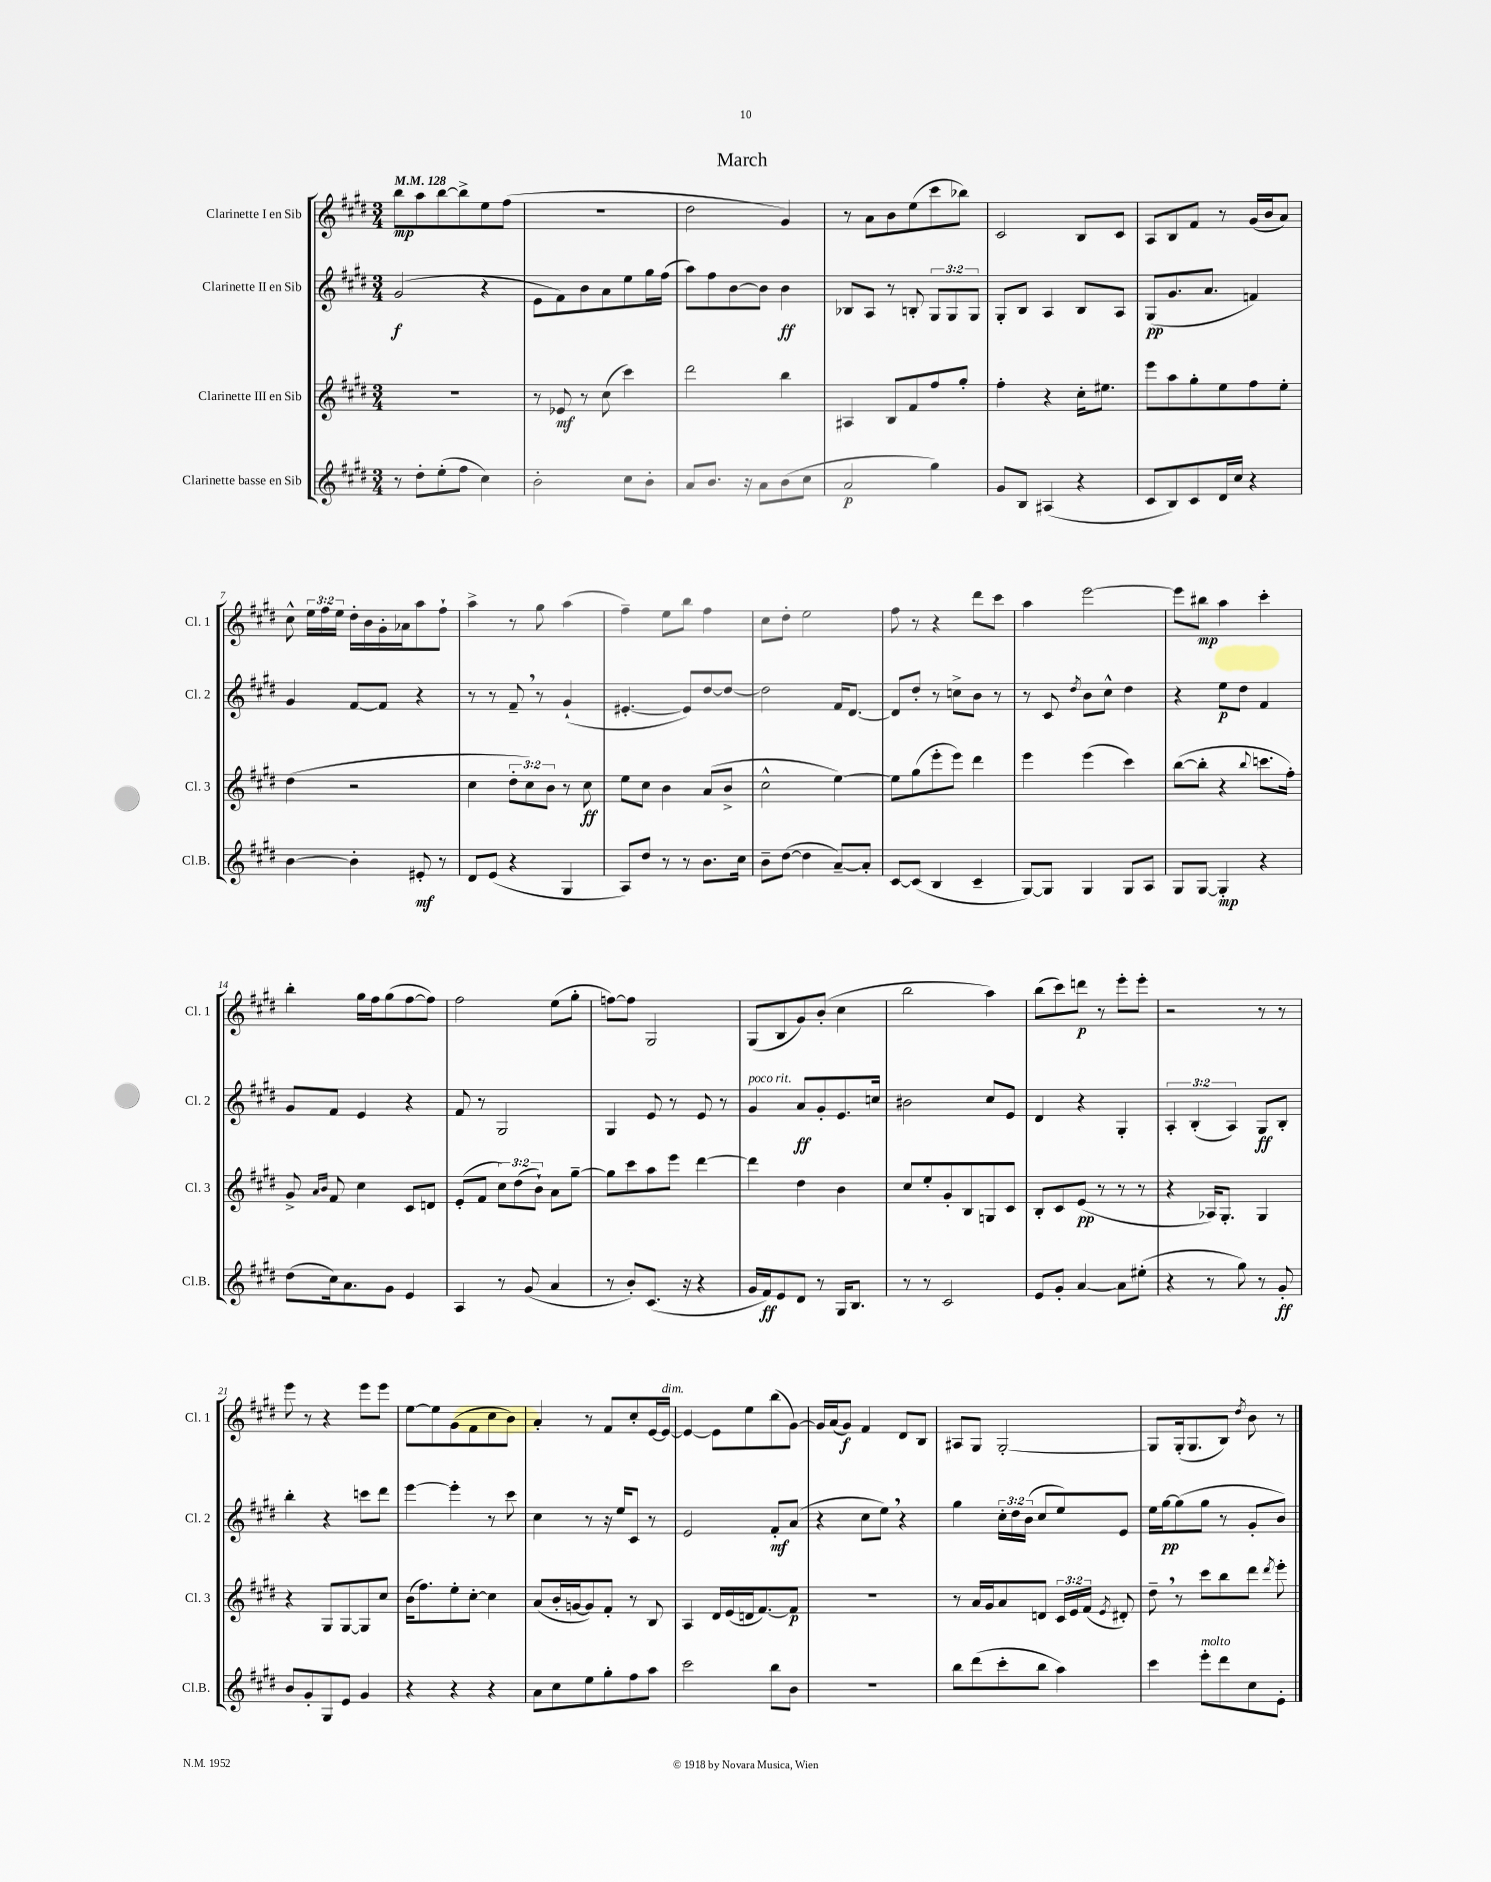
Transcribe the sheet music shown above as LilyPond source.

\header { title = "March" }
<<
\new StaffGroup <<
\new Staff = "s0" \with { instrumentName = "Clarinette I en Sib" shortInstrumentName = "Cl. 1" } {
    \clef treble \key e \major \numericTimeSignature \time 3/4 \override Staff.TupletNumber.text = #tuplet-number::calc-fraction-text \tempo 4 = 128
    \autoBeamOff b''8[\mp a''8 b''8~ b''8-> e''8 fis''8]( |
    R2. |
    dis''2 gis'4) |
    r8 a'8[ b'8 e''8( cis'''8 bes''8]) |
    cis'2 b8[ cis'8] |
    a8[ b8 fis'8] r8 gis'16[( b'16 a'8]) |
    cis''8-^ \tuplet 3/2 { e''16[ fis''16 e''16] } dis''16[-. b'16 gis'16-. aes'16 a''8 fis''8]-! |
    a''4-> r8 gis''8 a''4( |
    fis''4--) e''8[ b''8] fis''4 |
    cis''8[ dis''8]-. e''2 |
    fis''8 r8 r4 dis'''8[ cis'''8] |
    a''4 e'''2~ |
    e'''8[ bis''8]\mp a''4 cis'''4-. |
    b''4-. gis''16[ fis''16 gis''8( fis''8~ fis''8]) |
    fis''2 e''8[( gis''8]-. |
    f''8[~) f''8] gis2 |
    gis8[( b8 gis'8) b'8]-.( cis''4 |
    b''2 a''4) |
    b''8[( cis'''8) d'''8]\p r8 e'''8[-. e'''8]-. |
    r2 r8 r8 |
    e'''8 r8 r4 e'''8[ e'''8] |
    e''8[~ e''8 gis'8( fis'8 cis''8 b'8]) |
    a'4-. r8 fis'8[ cis''8-. e'16~ e'16]~^\markup { \italic "dim." } |
    e'4~ e'8[ e''8 b''8( gis'8]~) |
    gis'16[ a'16( gis'8]\f) fis'4 dis'8[ b8] |
    ais8[ gis8] gis2~-. |
    gis8[ gis16-.( gis8. b8]) \acciaccatura { dis''8 } b'8 r8 \bar "|." |
}
\new Staff = "s1" \with { instrumentName = "Clarinette II en Sib" shortInstrumentName = "Cl. 2" } {
    \clef treble \key e \major \numericTimeSignature \time 3/4 \override Staff.TupletNumber.text = #tuplet-number::calc-fraction-text
    \autoBeamOff gis'2\f( r4 |
    e'8[ fis'8) b'8 a'8 e''8 gis''16 fis''16]( |
    a''8[) fis''8 b'8~ b'8] b'4\ff |
    bes8[ a8] r8 b8-. \tuplet 3/2 { gis8[ gis8 gis8] } |
    gis8[-. b8] a4 b8[ a8] |
    gis8[\pp( gis'8. a'8.] f'4) |
    gis'4 fis'8[~ fis'8] r4 |
    r8 r8 fis'8-- \breathe r8 gis'4-!( |
    eis'4.~-. eis'8[) dis''8~ dis''8]~ |
    dis''2 fis'16[ dis'8.]~ |
    dis'8[ dis''8]-. r8 c''8[-> b'8] r8 |
    r8 cis'8 \acciaccatura { dis''8 } b'8[ cis''8]-^ dis''4 |
    r4 e''8[\p dis''8] fis'4 |
    gis'8[ fis'8] e'4 r4 |
    fis'8 r8 gis2 |
    gis4 e'8 r8 e'8 r8 |
    gis'4^\markup { \italic "poco rit." } a'8[\ff gis'8-. e'8. c''16] |
    bis'2 cis''8[ e'8] |
    dis'4 r4 gis4-. |
    \tuplet 3/2 { a4-. b4-.( a4) } gis8[\ff b8]-. |
    b''4-. r4 c'''8[ dis'''8] |
    e'''4~ e'''4-. r8 cis'''8 |
    cis''4 r8 r16 e''16[ cis'8] r8 |
    e'2 fis'8[-.\mf a'8]( |
    r4 cis''8[ e''8]) \breathe r4 |
    gis''4 \tuplet 3/2 { cis''16[-. dis''16 b'16]( } cis''8[ e''8) e'8] |
    e''16[ gis''16~\pp gis''8( gis''8] r8 gis'8[-. b'8]) \bar "|." |
}
\new Staff = "s2" \with { instrumentName = "Clarinette III en Sib" shortInstrumentName = "Cl. 3" } {
    \clef treble \key e \major \numericTimeSignature \time 3/4 \override Staff.TupletNumber.text = #tuplet-number::calc-fraction-text
    \autoBeamOff R2. |
    r8 ees'8\mf r8 cis''8( cis'''4) |
    dis'''2 b''4 |
    ais4 b8[ fis'8 fis''8 gis''8]-. |
    fis''4-. r4 cis''16[-. eis''8.] |
    e'''8[ a''8 gis''8-. e''8 fis''8 e''8]-. |
    dis''4( r2 |
    cis''4 \tuplet 3/2 { dis''8[-. cis''8) b'8] } r8 cis''8\ff |
    e''8[ cis''8] b'4 a'8[( b'8]-> |
    cis''2-^ e''4~) |
    e''8[ gis''8( e'''8-. e'''8]) dis'''4 |
    e'''4 e'''4( cis'''4) |
    b''8[~( b''8]-. r4 \appoggiatura { b''8 } c'''8.[ fis''16]-.) |
    gis'8-> \grace { a'16[ b'16] } fis'8 cis''4 cis'8[ d'8] |
    e'8[-.( fis'8] \tuplet 3/2 { cis''8[) dis''8( b'8]-!) } a'8[ gis''8]~-- |
    gis''8[ cis'''8 a''8 e'''8] dis'''4~ |
    dis'''4 dis''4 b'4 |
    cis''8[ e''8-. gis'8-. b8 g8 cis'8] |
    b8[-. cis'8 e'8]\pp( r8 r8 r8 |
    r4 aes16[) gis8.]-. gis4 |
    r4 gis8[ gis8~ gis8 cis''8] |
    b'16[( fis''8.) e''8-. cis''8]~-. cis''4 |
    a'8[( b'16-. g'16~ g'8) fis'8]-. r8 b8 |
    a4 dis'16[ e'16( d'16 fis'8.~) fis'8]\p |
    R2. |
    r8 a'16[ gis'16 a'8 d'8] \tuplet 3/2 { cis'16[ e'16 fis'16]( } \acciaccatura { e'8 } dis'8-.) |
    dis''8-- \breathe r8 cis'''8[ b''8 dis'''8] \acciaccatura { dis'''8 } e'''8-. \bar "|." |
}
\new Staff = "s3" \with { instrumentName = "Clarinette basse en Sib" shortInstrumentName = "Cl.B." } {
    \clef treble \key e \major \numericTimeSignature \time 3/4
    \autoBeamOff r8 dis''8[-. e''8-.( fis''8] cis''4) |
    b'2-. cis''8[ b'8]-. |
    a'8[ b'8.] r16 a'8[ b'8( cis''8] |
    a'2\p gis''4) |
    gis'8[ b8] ais4( r4 |
    cis'8[ b8) cis'8 dis'16 cis''16] r4 |
    b'4~ b'4-. eis'8-.\mf r8 |
    dis'8[ e'8]( r4 gis4 |
    a8[) dis''8] r8 r8 b'8.[ cis''16] |
    b'8[-- dis''8]~( dis''4 a'8[~--) a'8]-. |
    cis'8[~ cis'8]( b4 cis'4-- |
    gis8[~) gis8] gis4 gis8[ a8] |
    gis8[ gis8]~ gis4-.\mp r4 |
    dis''8[( cis''16) a'8. gis'8] e'4 |
    a4 r8 gis'8( a'4 |
    r8 b'8[-.) cis'8.]( r16 r4 |
    gis'16[ fis'16\ff) e'8 dis'8] r8 gis16[ b8.] |
    r8 r8 cis'2 |
    e'8[ gis'8]-. a'4~ a'8[ eis''8]-.( |
    r4 r8 gis''8) r8 gis'8-.\ff |
    b'8[ gis'8-. gis8 e'8] gis'4 |
    r4 r4 r4 |
    a'8[ cis''8 e''8 gis''8-. fis''8 a''8] |
    cis'''2 b''8[ b'8] |
    R2. |
    b''8[ dis'''8( cis'''8-. b''8] a''4) |
    cis'''4 e'''8[-.^\markup { \italic "molto" } dis'''8 cis''8 e'8]-. \bar "|." |
}
>>
>>
